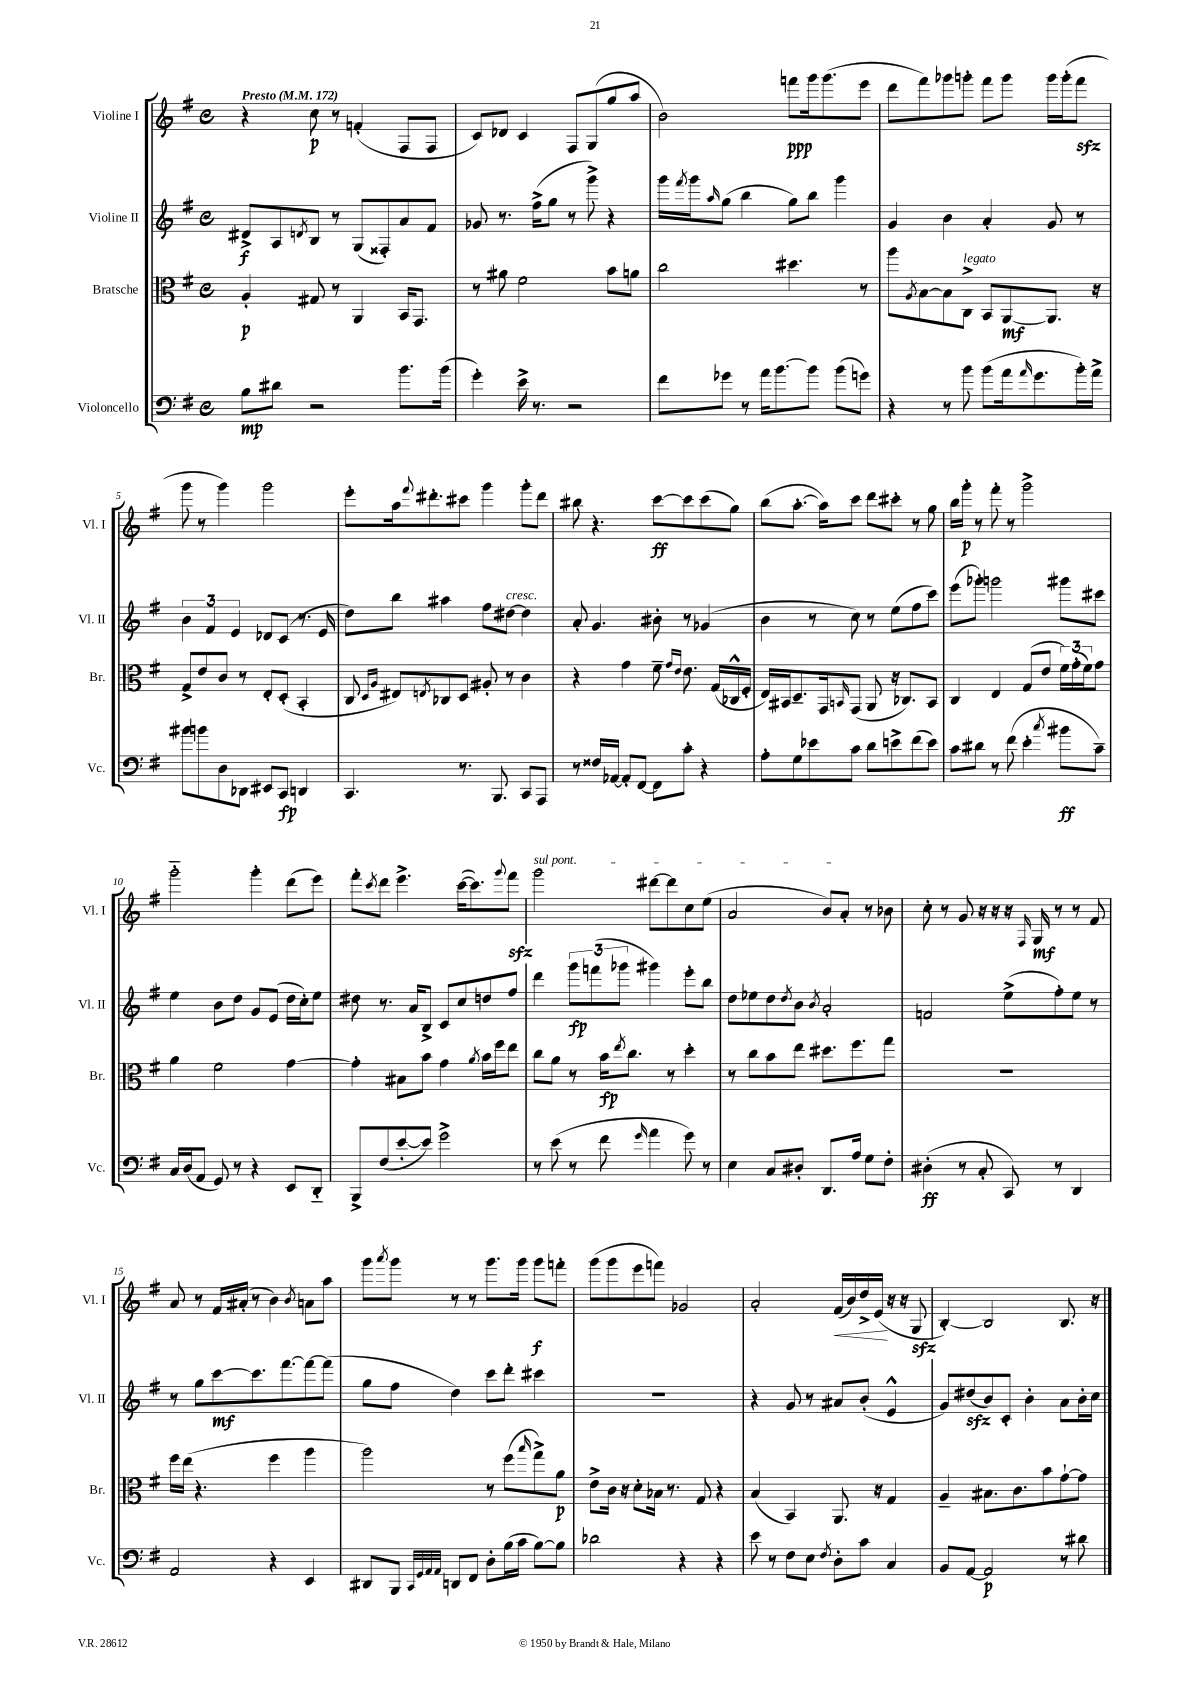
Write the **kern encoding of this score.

**kern	**kern	**kern	**kern
*staff4	*staff3	*staff2	*staff1
*clefF4	*clefC3	*clefG2	*clefG2
*k[f#]	*k[f#]	*k[f#]	*k[f#]
*M4/4	*M4/4	*M4/4	*M4/4
*met(c)	*met(c)	*met(c)	*met(c)
*MM172	*MM172	*MM172	*MM172
8B	4A'	8d#^	4r
8d#	.	8A	.
.	.	8qd	.
2r	8G#	8B	8cc
.	8r	8r	8r
.	4AA	(8G	(4f'
.	.	8F##')	.
8.b	16BB	8a	8F#
.	8.GG	.	.
.	.	8f#	8F#
(16b	.	.	.
=	=	=	=
4g')	8r	8g-	8c)
.	8a#	8.r	8d-
16e^	2f#	.	4c
8.r	.	(16ff#^	.
.	.	8gg	.
2r	.	8r	8F#
.	.	8ggg^)	(8G
.	8b	4r	8gg
.	8a	.	8aa
=	=	=	=
8f#	2cc	16ggg	2b)
.	.	8qfff#	.
.	.	16ggg	.
.	.	16qqaa	.
8g-	.	(8gg	.
8r	.	4bb	.
16a	.	.	.
[8.b	.	.	.
.	4.dd#	8gg)	8fff
8b]	.	8bb	16ggg
.	.	.	(8.ggg
(8b	.	4ggg	.
8g)	8r	.	8eee
=	=	=	=
4r	8aa	4g	8ddd
.	8qA	.	.
.	[8B	.	8fff#)
8r	8B]	4b	8ggg-
8b	8C^	.	8ggg'
(8b	8BB	4a'	8fff#
16a	[8AA	.	8ggg
16qqa	.	.	.
8.g	.	.	.
.	8.AA]	8g	16ggg
.	.	.	(16ggg'
16b')	.	8r	8fff#
16a^	16r	.	.
=	=	=	=
8b#	8G^	6b	8ggg
8b	8e	.	8r
.	.	6f#	.
8D	8c	.	4ggg)
.	.	6e	.
8DD-	8r	.	.
8EE#	8E'	8d-	2ggg
8CC	(8D'	(8c	.
4DD	4BB'	8.r	.
.	.	16e	.
=	=	=	=
4.CC	8C	8dd)	8eee'
.	16qqD	.	.
.	16qqA	.	.
.	8E#)	8bb	16aa
.	.	.	8qqfff#
.	.	.	8.ddd#'
.	8qE	.	.
.	8C-	4aa#	.
8.r	8D	.	8ccc#
.	8A#'	8ff#	4ggg
8.BBB	.	.	.
.	8r	[8dd#	.
8CC	4c	4dd#]	8ggg'
8AAA	.	.	8ddd#
=	=	=	=
8r	4r	8a'	8bb#
16F##	.	4.g	4.r
[16AA-	.	.	.
8AA-']	4g	.	.
[8FF#	.	.	.
8FF#]	8f#~	8b#'	[8ccc
.	16qqg	.	.
.	16qqe	.	.
8c'	8.e	8r	8ccc]
4r	.	(4g-	(8ccc
.	(16G	.	.
.	16C-^^	.	8gg)
.	16F#'	.	.
=	=	=	=
8A'	16E)	4b	(8bb
.	16BB#	.	.
8G	8.D~	.	[8.aa'
8e-	.	8r	.
.	16GG	.	16aa])
.	16qqBB	.	.
8c	(8GG	8cc)	8ccc
8d	8AA	8r	8ddd
8e^	16r	(8ee	8ccc#'
.	8.C-)	.	.
(8f#	.	8ff#	8r
8e)	8BB	8ccc)	8gg
=	=	=	=
8c	4C	(8eee	16bb
.	.	.	16ggg'
8d#	.	8ggg-')	8r
8r	4E	2ggg	8fff#'
(8f#	.	.	8r
4e'	(8G	.	2ggg^
.	8e	.	.
8qcc	.	.	.
8b#	24f#)	8ggg#	.
.	(24g'	.	.
.	24f#)	.	.
8c~)	8g	8ccc#	.
=	=	=	=
16C	4a	4ee	2ggg'~
(16D	.	.	.
8AA	.	.	.
8GG)	2f#	8b	.
8r	.	8dd	.
4r	.	8g	4ggg'
.	.	(8e	.
8EE	[4g	16dd	(8ddd
.	.	16cc')	.
8DD'~	.	8ee	8eee)
=	=	=	=
8BBB^	4g']	8dd#	8fff#'
.	.	.	8qccc
(8F#	.	8.r	8ddd
[8e'	8B#	.	4.eee^
.	.	16a	.
8e])	8b	8B^	.
2g^	4g	8c	.
.	.	8cc	([16ccc
.	.	.	8.ccc])
.	8qa	.	.
.	16b	8dd	.
.	16ff#	.	.
.	.	.	8qqggg
.	8ee	8ff#	8fff#
=	=	=	=
8r	8cc	4ddd	2ggg
(8e	8a	.	.
8r	8r	12ggg	.
.	.	(12fff	.
8f#	16b	.	.
.	.	12ggg-	.
.	8qee	.	.
.	8.cc	.	.
16qqg	.	.	.
4a	.	4ggg#)	[8ddd#
.	8r	.	8ddd#]
8g)	4dd'	8eee'	8cc
8r	.	8bb	(8ee
=	=	=	=
4E	8r	8dd	2a
.	8cc	8ee-	.
8C	8b	8dd	.
.	.	8qdd	.
8D#'	8ee	8b	.
.	.	8qb	.
8.DD	8.dd#	2a'	8b)
.	.	.	8a'
16A	8.ff#	.	.
8G	.	.	8r
8F#'	8gg	.	8b-
=	=	=	=
(4D#'	1r	2f	8cc'
.	.	.	8r
8r	.	.	8g
8C'	.	.	16r
.	.	.	16r
8CC)	.	(8ee^	16r
.	.	.	16qqF#
.	.	.	16G
8r	.	8ff#')	8r
4DD	.	8ee	8r
.	.	8r	8f#
=	=	=	=
2AA	16ff#	8r	8a
.	(16ee	.	.
.	4.r	8gg	8r
.	.	[8ccc	16f#
.	.	.	(16a#'
.	.	8.ccc]	8r
4r	4ff#	.	4b)
.	.	[8.fff#	.
.	.	.	8qb
4EE	4aa	8fff#_	8a
.	.	(8fff#]	8aa
=	=	=	=
8DD#	2aa)	8gg	8ggg
.	.	.	8qaaa
8BBB	.	8ff#	8ggg
32qqCC	.	.	.
32qqGG	.	.	.
32qqAA	.	.	.
32qqAA	.	.	.
8DD	.	4dd)	8r
8FF#	.	.	8r
8D'	8r	8ccc	8.ggg
(16B	(8ff#	8ddd'	.
16c	.	.	16ggg
.	16qqbb	.	.
[8B)	8gg^)	4ccc#	8ggg
8B]	8a	.	8fff'
=	=	=	=
2d-	8e^	1r	(8ggg
.	16c	.	8ggg
.	16r	.	.
.	8d'	.	8eee
.	16B-	.	8fff)
.	8.r	.	.
4r	.	.	2g-
.	8G	.	.
4r	4r	.	.
=	=	=	=
8e	(4B	4r	2a'
8r	.	.	.
8F#	4BB)	8g	.
8E	.	8r	.
8qF#	.	.	.
8D'	8.AA	8a#	(16f#
.	.	.	16b)
8c	.	(8b'	16dd^
.	16r	.	(16e
4C	4G	4e^^	16r
.	.	.	16r
.	.	.	8G
=	=	=	=
8BB	4A~	8g)	[4B')
[8AA	.	(8dd#	.
2AA]	8.B#	8b)	2B]
.	.	8c'	.
.	8.c	.	.
.	.	4b'	.
.	8b	.	.
8r	[8g`	8a	8.B
8d#	8g]	16b'	.
.	.	16cc	16r
==	==	==	==
*-	*-	*-	*-
